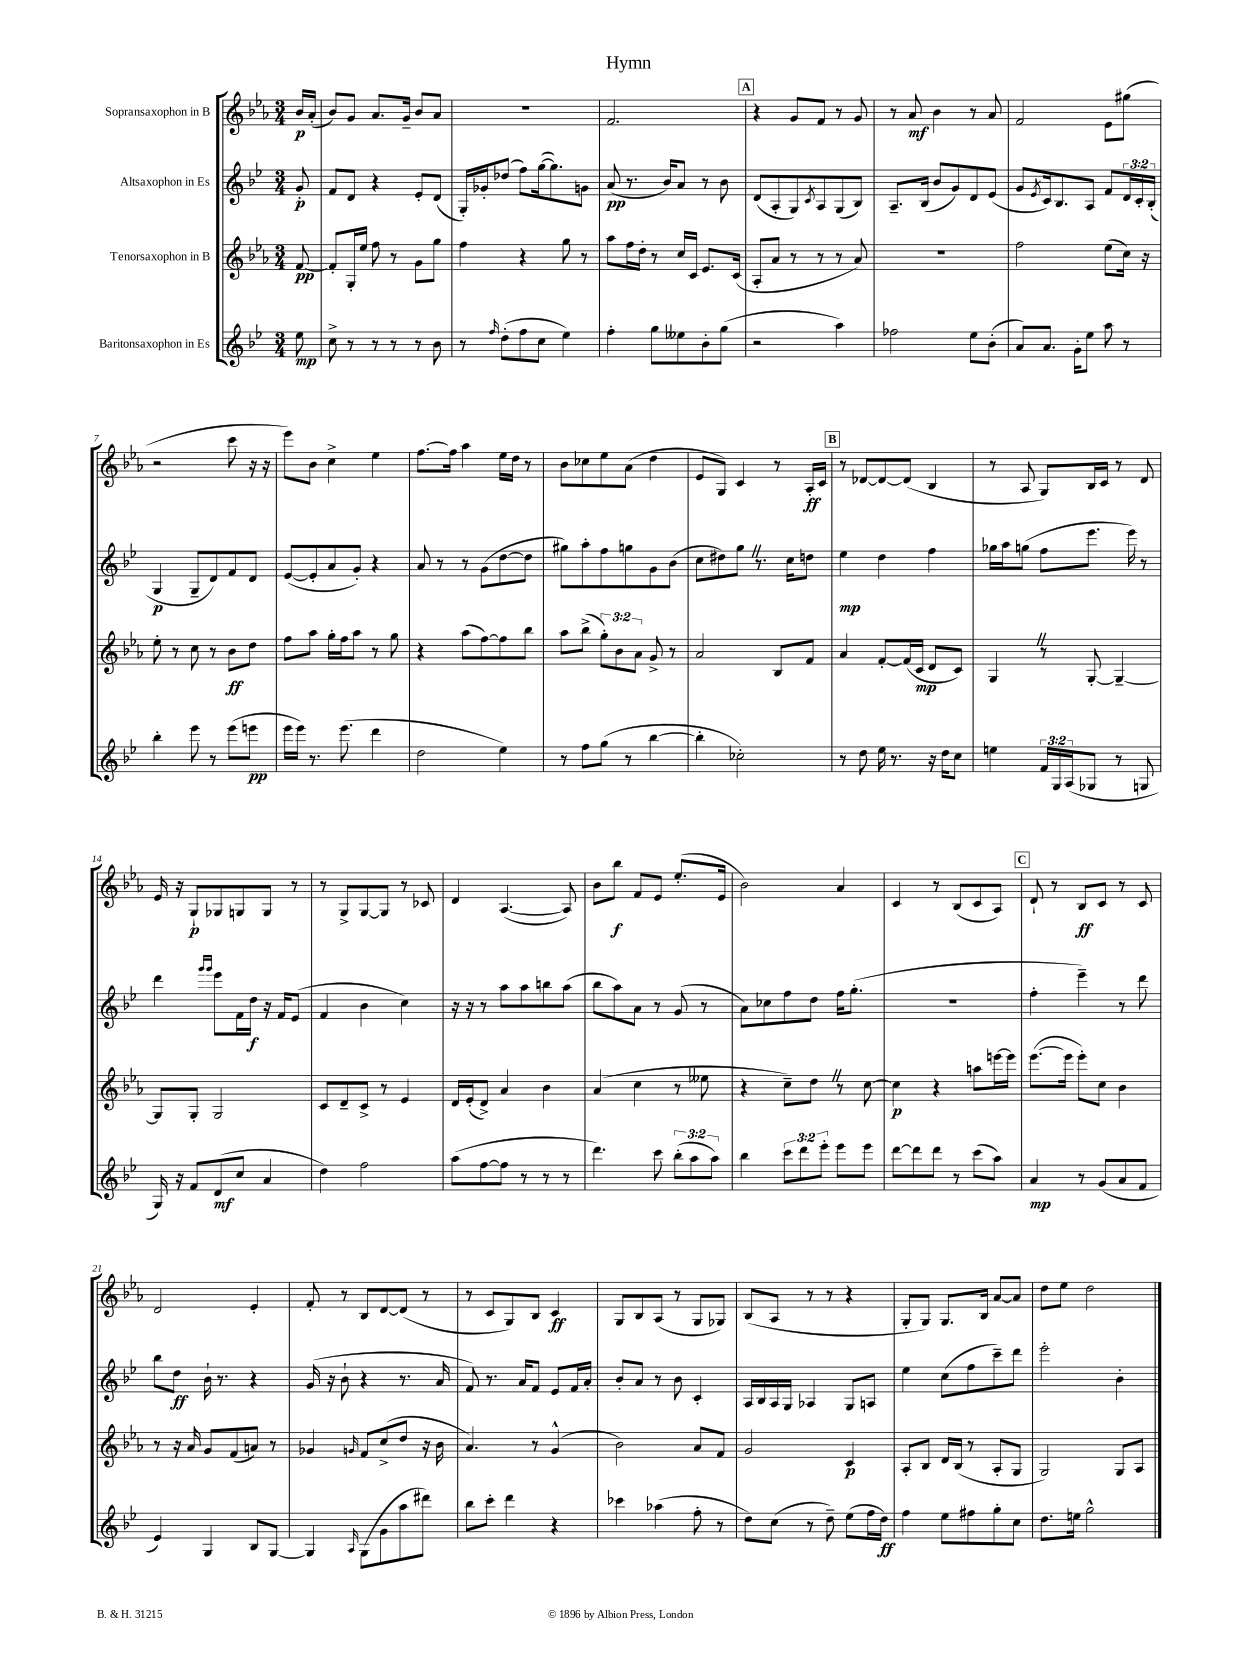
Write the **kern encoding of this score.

**kern	**dynam	**kern	**dynam	**kern	**dynam	**kern	**dynam
*part4	*part4	*part3	*part3	*part2	*part2	*part1	*part1
*staff4	*staff4	*staff3	*staff3	*staff2	*staff2	*staff1	*staff1
*I"Baritonsaxophon in Es	*	*I"Tenorsaxophon in B	*	*I"Altsaxophon in Es	*	*I"Sopransaxophon in B	*
*clefG2	*	*clefG2	*	*clefG2	*	*clefG2	*
*k[b-e-]	*	*k[b-e-a-]	*	*k[b-e-]	*	*k[b-e-a-]	*
*M3/4	*	*M3/4	*	*M3/4	*	*M3/4	*
=	=	=	=	=	=	=	=
8ee-\	mp	[8f/	pp	8g'/	p	16b-/LL	p
.	.	.	.	.	.	(16a-'/JJ	.
=1	=1	=1	=1	=1	=1	=1	=1
8cc^\	.	8f'/L]	.	8f/L	.	8b-/L)	.
8r	.	16G'/L	.	8d/J	.	8g/J	.
.	.	16ee-/JJ	.	.	.	.	.
8r	.	8ff\	.	4r	.	8.a-/L	.
8r	.	8r	.	.	.	.	.
.	.	.	.	.	.	16g~/Jk	.
8r	.	8g\L	.	8e-'/L	.	8b-/L	.
8b-\	.	8gg\J	.	(8d/J	.	8a-/J	.
=2	=2	=2	=2	=2	=2	=2	=2
8r	.	4ff\	.	16G'/LL)	.	2.r	.
.	.	.	.	16g-X'/J	.	.	.
16qqff/	.	.	.	.	.	.	.
(8dd'\L	.	.	.	(8dd-X/J	.	.	.
8ff\	.	4r	.	8ff\L)	.	.	.
8cc\J	.	.	.	([16gg\k	.	.	.
.	.	.	.	8.gg\])	.	.	.
4ee-\)	.	8gg\	.	.	.	.	.
.	.	8r	.	8gn\J	.	.	.
=3	=3	=3	=3	=3	=3	=3	=3
4ff'\	.	8aa-\L	.	(8a/	pp	2.f/	.
.	.	16ff\L	.	8.r	.	.	.
.	.	16dd'\JJ	.	.	.	.	.
8gg\L	.	8r	.	.	.	.	.
.	.	.	.	16b-/KL)	.	.	.
8ee--X\	.	16cc/LL	.	8a/J	.	.	.
.	.	16c/JJ	.	.	.	.	.
8b-'\	.	8.e-/L	.	8r	.	.	.
(8gg\J	.	.	.	8b-\	.	.	.
.	.	(16c/Jk	.	.	.	.	.
!!LO:REH:place=s1:t=A
=4	=4	=4	=4	=4	=4	=4	=4
2r	.	8A-'/L	.	(8d/L	.	4r	.
.	.	8a-/J	.	8A'/	.	.	.
.	.	8r	.	8G/)	.	8g/L	.
.	.	.	.	8qc/	.	.	.
.	.	8r	.	8A/	.	8f/J	.
4aa\)	.	8r	.	(8G/	.	8r	.
.	.	8a-/)	.	8B-/J)	.	8g/	.
=5	=5	=5	=5	=5	=5	=5	=5
2ff-X\	.	2.r	.	8.A~/L	.	8r	.
.	.	.	.	.	.	8a-/	mf
.	.	.	.	(16B-/Jk	.	.	.
.	.	.	.	8b-/L	.	4b-\	.
.	.	.	.	8g/)	.	.	.
8ee-\L	.	.	.	8d/	.	8r	.
(8b-'\J	.	.	.	(8e-/J	.	8a-/	.
=6	=6	=6	=6	=6	=6	=6	=6
8a/L)	.	2ff\	.	8g/L	.	2f/	.
.	.	.	.	8qe-/	.	.	.
8.a/J	.	.	.	16c/k)	.	.	.
.	.	.	.	8.B-/	.	.	.
16g'\KL	.	.	.	.	.	.	.
8ee-\J	.	.	.	8A/J	.	.	.
8aa\	.	(8ee-\L	.	8f/L	.	8e-\L	.
8r	.	16cc\Jk)	.	24d/L	.	(8gg#X\J	.
.	.	.	.	24c'/	.	.	.
.	.	16r	.	.	.	.	.
.	.	.	.	(24B-'/JJ	.	.	.
!!LO:LB:g=z
=7	=7	=7	=7	=7	=7	=7	=7
4bb-'\	.	8ee-'\	.	4G/	p	2r	.
.	.	8r	.	.	.	.	.
8eee-\	.	8cc\	.	8G~/L	.	.	.
8r	.	8r	.	8d/)	.	.	.
(8eee-\L	.	8b-\L	ff	8f/	.	8ccc\	.
8eeen\J	pp	8dd\J	.	8d/J	.	16r	.
.	.	.	.	.	.	16r	.
=8	=8	=8	=8	=8	=8	=8	=8
16eee-\LL	.	8ff\L	.	([8e-/L	.	8eee-\L)	.
16eee-\JJ)	.	.	.	.	.	.	.
8.r	.	8aa-\J	.	8e-'/]	.	8b-\J	.
.	.	16gg'\LL	.	8a/	.	4cc^\	.
(8.eee-\	.	16ff\J	.	.	.	.	.
.	.	8aa-\J	.	8g'/J)	.	.	.
4ddd\	.	8r	.	4r	.	4ee-\	.
.	.	8gg\	.	.	.	.	.
=9	=9	=9	=9	=9	=9	=9	=9
2dd\	.	4r	.	8a/	.	[8.ff\L	.
.	.	.	.	8r	.	.	.
.	.	.	.	.	.	16ff\Jk]	.
.	.	(8aa-\L	.	8r	.	4aa-\	.
.	.	[8ff\)	.	(8g\L	.	.	.
4ee-\)	.	8ff\]	.	[8dd\	.	16ee-\LL	.
.	.	.	.	.	.	16dd\JJ	.
.	.	8bb-\J	.	8dd\J]	.	8r	.
=10	=10	=10	=10	=10	=10	=10	=10
8r	.	8aa-\L	.	8gg#X\L)	.	8b-\L	.
8ff\L	.	(8bb-^\J	.	8aa'\	.	8cc-X\	.
(8gg\J	.	12gg'\L)	.	8ff\	.	8ee-\	.
.	.	12b-\	.	.	.	.	.
8r	.	.	.	8ggn\	.	(8a-\J	.
.	.	12a-\J	.	.	.	.	.
[4bb-\	.	8g^/	.	8g\	.	4dd\	.
.	.	8r	.	(8b-\J	.	.	.
=11	=11	=11	=11	=11	=11	=11	=11
4bb-'\]	.	2a-/	.	8cc\L	.	8e-/L	.
.	.	.	.	8dd#X\)	.	8G/J)	.
2cc-X'\)	.	.	.	8ggZ\J	.	4c/	.
.	.	.	.	8.r	.	.	.
.	.	8B-/L	.	.	.	8r	.
.	.	.	.	16cc\KL	.	.	.
.	.	8f/J	.	8ddn\J	.	16A-'/LL	ff
.	.	.	.	.	.	16c/JJ	.
!!LO:REH:place=s1:t=B
=12	=12	=12	=12	=12	=12	=12	=12
8r	.	4a-/	.	4ee-\	mp	8r	.
8dd\	.	.	.	.	.	[8d-X/L	.
16ee-\	.	[8f'/L	.	4dd\	.	8d-/_	.
8.r	.	.	.	.	.	.	.
.	.	(16f/L]	.	.	.	(8d-/J]	.
.	.	16c/JJ	mp	.	.	.	.
16r	.	8d/L	.	4ff\	.	4B-/	.
16dd\KL	.	.	.	.	.	.	.
8cc\J	.	8c/J)	.	.	.	.	.
=13	=13	=13	=13	=13	=13	=13	=13
4een\	.	4GZ/	.	16gg-X\LL	.	8r	.
.	.	.	.	16aa\J	.	.	.
.	.	.	.	(8ggn\J	.	8A-/	.
24f/LL	.	8r	.	8ff\L	.	8G/L)	.
24G/	.	.	.	.	.	.	.
(24A/J	.	.	.	.	.	.	.
8G-X/J	.	[8G'/	.	8.eee-\J	.	16B-/L	.
.	.	.	.	.	.	16c/JJ	.
8r	.	4G~/_	.	.	.	8r	.
.	.	.	.	16eee-\)	.	.	.
8Gn/	.	.	.	8r	.	8d/	.
!!LO:LB:g=z
=14	=14	=14	=14	=14	=14	=14	=14
16G/)	.	8G/L]	.	4ddd\	.	16e-/	.
16r	.	.	.	.	.	16r	.
8f/L	.	8G'/J	.	.	.	8G`/L	p
.	.	.	.	16qqggg/LL	.	.	.
.	.	.	.	16qqggg/JJ	.	.	.
(8d/	mf	2G/	.	8eee-\L	.	8G-X/	.
8cc/J	.	.	.	16f\L	.	8Gn/	.
.	.	.	.	16dd\JJ	f	.	.
4a/	.	.	.	16r	.	8G/J	.
.	.	.	.	16f/KL	.	.	.
.	.	.	.	(8e-/J	.	8r	.
=15	=15	=15	=15	=15	=15	=15	=15
4dd\)	.	8c/L	.	4f/	.	8r	.
.	.	8d~/	.	.	.	8G^/L	.
2ff\	.	8c^/J	.	4b-\	.	[8G/	.
.	.	8r	.	.	.	8G/J]	.
.	.	4e-/	.	4cc\)	.	8r	.
.	.	.	.	.	.	8c-X/	.
=16	=16	=16	=16	=16	=16	=16	=16
(8aa\L	.	16d/LL	.	16r	.	4d/	.
.	.	(16e-'/J	.	16r	.	.	.
[8ff\	.	8d^/J)	.	8r	.	.	.
8ff\J]	.	4a-/	.	8aa\L	.	([4.A-/	.
8r	.	.	.	8aa\	.	.	.
8r	.	4b-\	.	8bbn\	.	.	.
8r	.	.	.	(8aa\J	.	8A-/])	.
=17	=17	=17	=17	=17	=17	=17	=17
4.ddd\)	.	(4a-/	.	8bb-\L	.	8b-\L	.
.	.	.	.	8aa\)	.	8bb-\J	f
.	.	4cc\	.	8a\J	.	8f/L	.
8ccc\	.	.	.	8r	.	8e-/J	.
(12bb-'\L	.	8r	.	(8g/	.	(8.ee-'/L	.
12aa\	.	.	.	.	.	.	.
.	.	8ee--X\	.	8r	.	.	.
12aa\J)	.	.	.	.	.	.	.
.	.	.	.	.	.	16e-/Jk	.
=18	=18	=18	=18	=18	=18	=18	=18
4bb-\	.	4r	.	8a\L)	.	2b-\)	.
.	.	.	.	8cc-X\	.	.	.
12ccc\L	.	8cc~\L)	.	8ff\	.	.	.
12ddd\	.	.	.	.	.	.	.
.	.	8ddZ\J	.	8dd\J	.	.	.
12eee-'\J	.	.	.	.	.	.	.
8eee-\L	.	8r	.	16ff\KL	.	4a-/	.
.	.	.	.	(8.gg'\J	.	.	.
8eee-\J	.	[8cc\	.	.	.	.	.
=19	=19	=19	=19	=19	=19	=19	=19
[8ddd\L	.	4cc\]	p	2.r	.	4c/	.
8ddd\]	.	.	.	.	.	.	.
8ddd\J	.	4r	.	.	.	8r	.
8r	.	.	.	.	.	(8B-/L	.
(8ccc\L	.	8aan\L	.	.	.	8c/	.
8aa\J)	.	[16eeen\L	.	.	.	8A-/J)	.
.	.	16eee\JJ]	.	.	.	.	.
!!LO:REH:place=s1:t=C
=20	=20	=20	=20	=20	=20	=20	=20
4a/	mp	([8.eee-\L	.	4ff'\	.	8d`/	.
.	.	.	.	.	.	8r	.
.	.	16eee-\Jk]	.	.	.	.	.
8r	.	8eee-'\L)	.	4eee-~\)	.	8B-/L	ff
(8g/L	.	8cc\J	.	.	.	8c/J	.
8a/	.	4b-\	.	8r	.	8r	.
8f/J	.	.	.	8ddd\	.	8c/	.
!!LO:LB:g=z
=21	=21	=21	=21	=21	=21	=21	=21
4e-/)	.	8r	.	8bb-\L	.	2d/	.
.	.	16r	.	8dd\J	ff	.	.
.	.	16a-/	.	.	.	.	.
4G/	.	8g/L	.	16b-`\	.	.	.
.	.	.	.	8.r	.	.	.
.	.	(8f/	.	.	.	.	.
8B-/L	.	8an/J)	.	4r	.	4e-'/	.
[8G/J	.	8r	.	.	.	.	.
=22	=22	=22	=22	=22	=22	=22	=22
4G/]	.	4g-X/	.	(16g/	.	8f'/	.
.	.	.	.	16r	.	.	.
.	.	.	.	8b-`\	.	8r	.
16qqA/	.	16qqgn/	.	.	.	.	.
(8G\L	.	8f/L	.	4r	.	8B-/L	.
8g\	.	(8cc^/	.	.	.	[8d/	.
8aa\	.	8dd/J	.	8.r	.	(8d/J]	.
8ddd#X\J)	.	16r	.	.	.	8r	.
.	.	16b-\	.	16a/	.	.	.
=23	=23	=23	=23	=23	=23	=23	=23
8bb-\L	.	4.a-/)	.	8f/)	.	8r	.
8ccc'\J	.	.	.	8.r	.	8c/L	.
4ddd\	.	.	.	.	.	8G/)	.
.	.	.	.	16a/KL	.	.	.
.	.	8r	.	8f/J	.	8B-/J	.
4r	.	(4g^^/	.	8e-/L	.	4c/	ff
.	.	.	.	16f/L	.	.	.
.	.	.	.	16a'/JJ	.	.	.
=24	=24	=24	=24	=24	=24	=24	=24
4ccc-X\	.	2b-\)	.	8b-'/L	.	8G/L	.
.	.	.	.	8a/J	.	8B-/	.
(4aa-X\	.	.	.	8r	.	(8A-/J	.
.	.	.	.	8b-\	.	8r	.
8ff'\	.	8a-/L	.	4c'/	.	8G/L	.
8r	.	8f/J	.	.	.	8G-X/J)	.
=25	=25	=25	=25	=25	=25	=25	=25
8dd\L)	.	2g/	.	16A/LL	.	(8B-/L	.
.	.	.	.	16B-/	.	.	.
(8cc\J	.	.	.	16A/	.	8A-/J	.
.	.	.	.	16G/JJ	.	.	.
8r	.	.	.	4A-X/	.	8r	.
8dd~\)	.	.	.	.	.	8r	.
(8ee-\L	.	4c/	p	8G/L	.	4r	.
16ff\L	.	.	.	8An/J	.	.	.
16dd\JJ)	ff	.	.	.	.	.	.
=26	=26	=26	=26	=26	=26	=26	=26
4ff\	.	8A-'/L	.	4ee-\	.	8G'/L	.
.	.	8B-/J	.	.	.	8G/J)	.
8ee-\L	.	16d/LL	.	(8cc\L	.	8.G/L	.
.	.	(16B-/JJ	.	.	.	.	.
8ff#X\	.	8r	.	8ff\	.	.	.
.	.	.	.	.	.	16B-/Jk	.
8gg'\	.	8A-'/L	.	8ccc~\)	.	[8a-/L	.
8cc\J	.	8G/J	.	8ddd\J	.	8a-/J]	.
=27	=27	=27	=27	=27	=27	=27	=27
8.dd\L	.	2G/)	.	2eee-'\	.	8dd\L	.
.	.	.	.	.	.	8ee-\J	.
16een\Jk	.	.	.	.	.	.	.
2gg^^\	.	.	.	.	.	2dd\	.
.	.	8G/L	.	4b-'\	.	.	.
.	.	8A-/J	.	.	.	.	.
==	==	==	==	==	==	==	==
*-	*-	*-	*-	*-	*-	*-	*-
